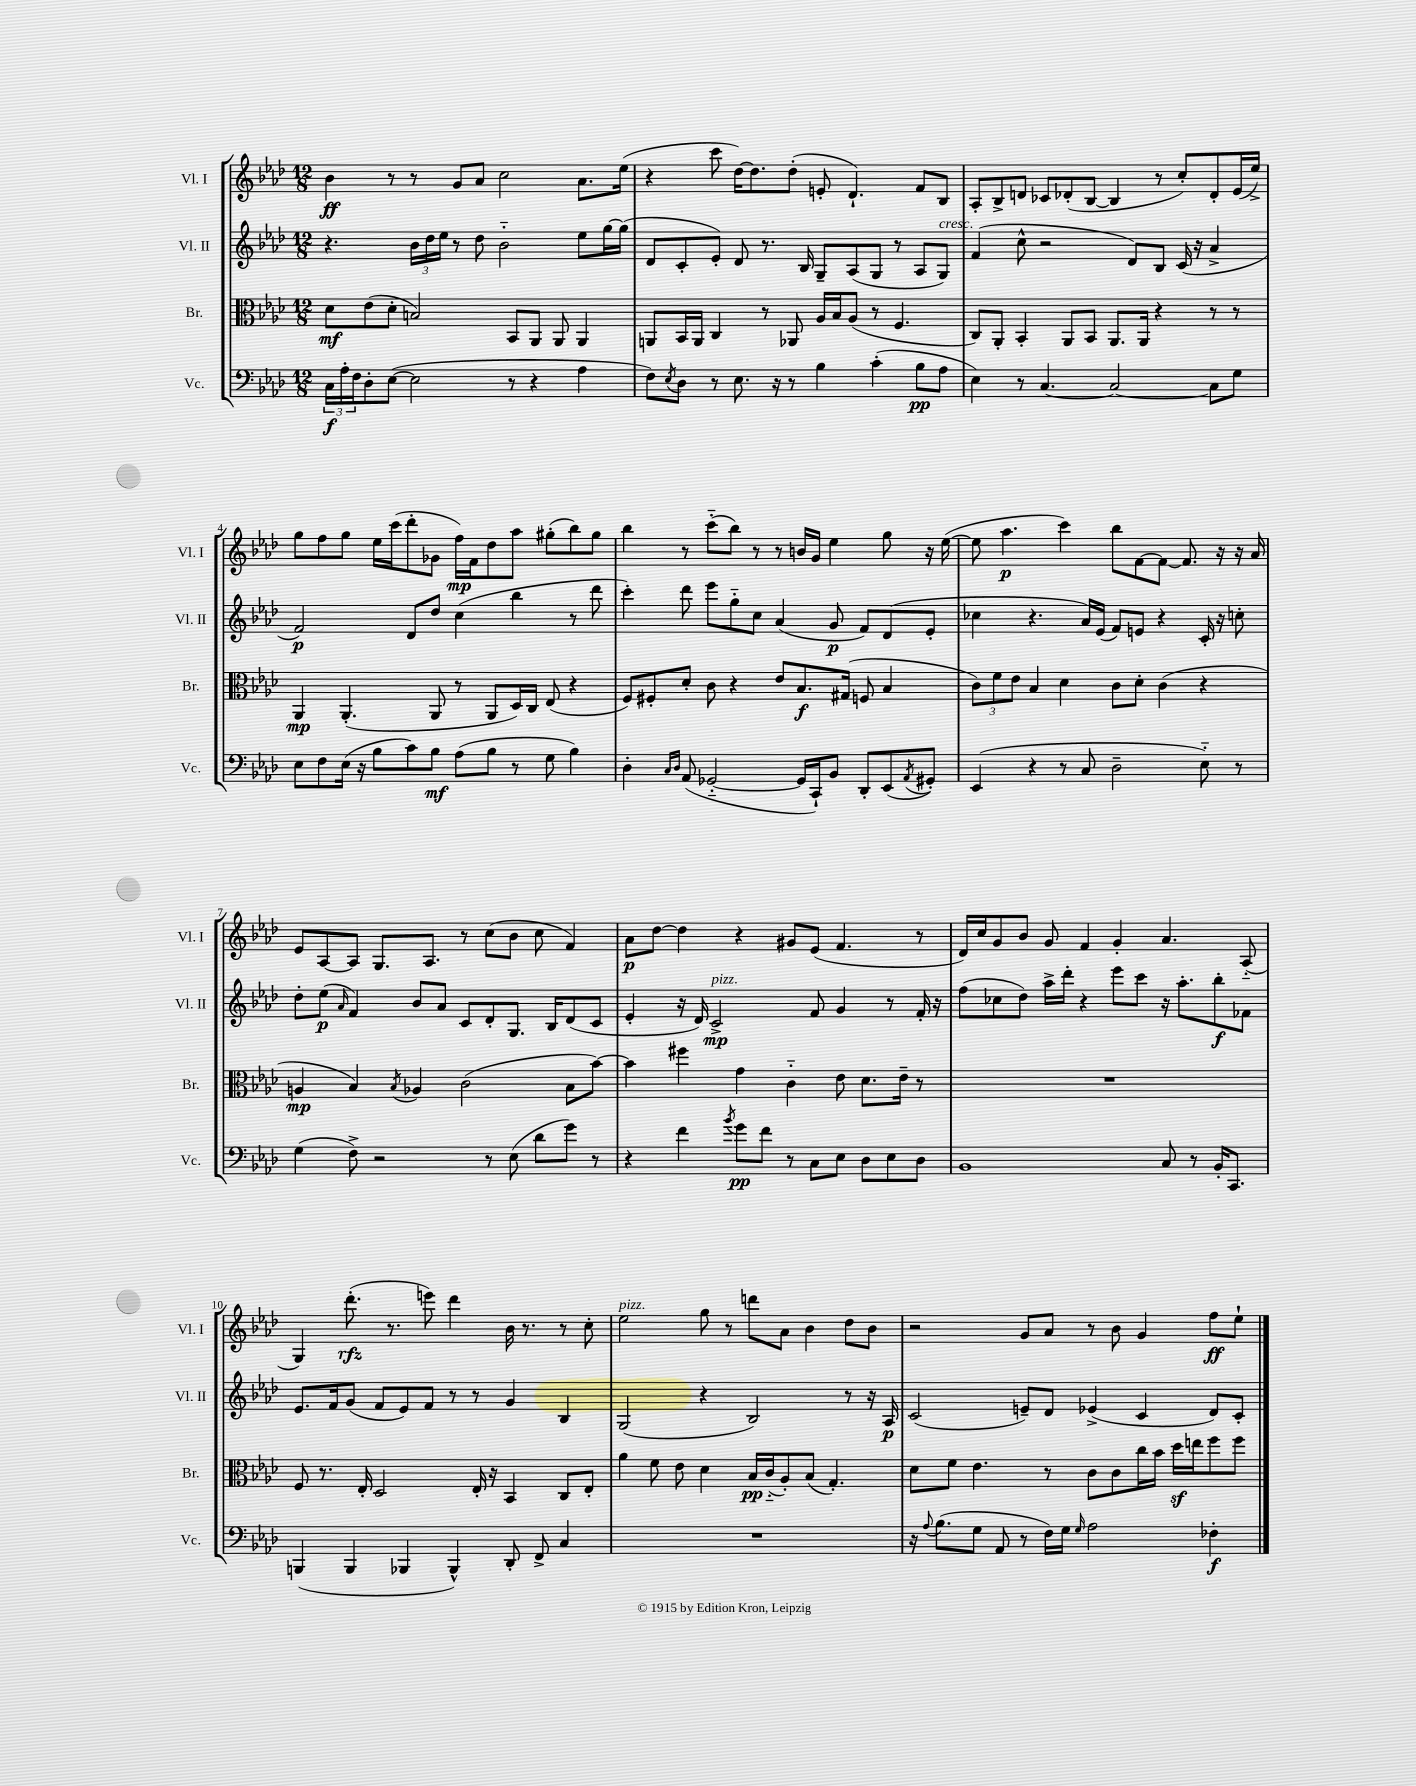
<<
\new StaffGroup <<
\new Staff = "s0" \with { instrumentName = "Vl. I" shortInstrumentName = "Vl. I" } {
    \clef treble \key aes \major \numericTimeSignature \time 12/8
    bes'4\ff r8 r8 g'8 aes'8 c''2 aes'8. ees''16( |
    r4 c'''8 des''16~) des''8. des''8-.( e'8-. des'4.-!) f'8 bes8 |
    aes8-. bes8-> d'8 ces'8 des'8-.( bes8~ bes4 r8 c''8-.) des'8-. ees'16( ees''16->) |
    g''8 f''8 g''8 ees''16 c'''16( des'''8-. ges'8 f''16\mp) f'16 des''8 aes''8 gis''8-.( bes''8) gis''8 |
    bes''4 r8 c'''8-_( bes''8) r8 r8 b'16 g'16 ees''4 g''8 r16 ees''16~( |
    ees''8 aes''4.\p c'''4) bes''8 f'8~ f'8~ f'8. r16 r16 aes'16 |
    ees'8 aes8~ aes8 g8. aes8. r8 c''8( bes'8 c''8 f'4) |
    aes'8\p des''8~ des''4 r4 gis'8 ees'8( f'4. r8 |
    des'16) c''16 g'8 bes'8 g'8 f'4 g'4-. aes'4. aes8-_( |
    g4) des'''8.-.\rfz( r8. e'''8) des'''4 bes'16 r8. r8 c''8-. |
    ees''2^\markup { \italic "pizz." } g''8 r8 d'''8 aes'8 bes'4 des''8 bes'8 |
    r2 g'8 aes'8 r8 bes'8 g'4 f''8\ff ees''8-! \bar "|." |
}
\new Staff = "s1" \with { instrumentName = "Vl. II" shortInstrumentName = "Vl. II" } {
    \clef treble \key aes \major \numericTimeSignature \time 12/8
    r4. \tuplet 3/2 { bes'16 des''16 ees''16 } r8 des''8 bes'2-_ ees''8 g''16~ g''16( |
    des'8 c'8-. ees'8-.) des'8 r8. bes16 g8-- aes8( g8 r8 aes8 g8^\markup { \italic "cresc." }) |
    f'4( c''8-^ r2 des'8) bes8 c'16( r16 aes'4-> |
    f'2\p) des'8 des''8 c''4( bes''4 r8 des'''8 |
    c'''4-.) des'''8 ees'''8 g''8-_ c''8 aes'4( g'8\p f'8) des'8( ees'8-. |
    ces''4 r4. aes'16) ees'16( f'8) e'8 r4 c'16-. r16 c''8-. |
    des''8-. ees''8\p( \grace { aes'16 } f'4) bes'8 aes'8 c'8 des'8-. g8. bes16 des'8( c'8 |
    ees'4-. r16 des'16) c'2->\mp^\markup { \italic "pizz." } f'8 g'4 r8 f'16-. r16 |
    f''8( ces''8 des''8) aes''16-> des'''16-. r4 ees'''8 c'''8 r16 aes''8.-. bes''8-.\f fes'8 |
    ees'8. f'16 g'8( f'8 ees'8) f'8 r8 r8 g'4 bes4 |
    g2( r4 bes2) r8 r16 aes16\p |
    c'2( e'8--) des'8 ees'4->( c'4 des'8) c'8-. \bar "|." |
}
\new Staff = "s2" \with { instrumentName = "Br." shortInstrumentName = "Br." } {
    \clef alto \key aes \major \numericTimeSignature \time 12/8
    des'8\mf ees'8( des'8-. b2) bes,8 aes,8 aes,8 aes,4 |
    a,8 bes,16 a,16 c4 r8 aes,8 aes16 bes16 aes8( r8 f4. |
    c8) aes,8-. bes,4-. aes,8 bes,8 aes,8. aes,16 r4 r8 r8 |
    aes,4\mp aes,4.-.( aes,8 r8 aes,8 des16) c16 ees8( r4 |
    f8) fis8-. des'8-. c'8 r4 ees'8 bes8.\f gis16( f8 bes4 |
    \tuplet 3/2 { c'8) f'8 ees'8 } bes4 des'4 c'8 des'8-. c'4( r4 |
    a4\mp bes4) \acciaccatura { bes8 } aes4 c'2( bes8 bes'8~) |
    bes'4 fis''4 g'4 c'4-_ ees'8 des'8. ees'16-- r8 |
    R1. |
    f8 r8. ees16-. des2 ees16-. r16 bes,4 c8 ees8-. |
    aes'4 f'8 ees'8 des'4 bes16\pp c'16-_( aes8-.) bes8( g4.-.) |
    des'8 f'8 ees'4. r8 c'8 c'8 c''16 bes'16 des''16\sf e''16 f''8 f''8 \bar "|." |
}
\new Staff = "s3" \with { instrumentName = "Vc." shortInstrumentName = "Vc." } {
    \clef bass \key aes \major \numericTimeSignature \time 12/8
    \tuplet 3/2 { c16\f aes16-. f16 } des8-. ees8~( ees2 r8 r4 aes4 |
    f8) \acciaccatura { ees8 } des8 r8 ees8. r16 r8 bes4 c'4-.( bes8\pp aes8 |
    ees4) r8 c4.~ c2~ c8 g8 |
    ees8 f8 ees16( r16 bes8 c'8) bes8\mf aes8( bes8 r8 g8 bes4) |
    des4-. \grace { c16 des16 } aes,8( ges,2~-_ ges,16 c,16-!) bes,8 des,8-. ees,8( \acciaccatura { aes,8 } gis,8-.) |
    ees,4( r4 r8 c8 des2-- ees8-_) r8 |
    g4( f8->) r2 r8 ees8( des'8 g'8) r8 |
    r4 f'4 \acciaccatura { bes'8 } g'8\pp f'8 r8 c8 ees8 des8 ees8 des8 |
    bes,1 c8 r8 bes,16-. c,8. |
    b,,4( b,,4 bes,,4 bes,,4-^) des,8-. f,8-> c4 |
    R1. |
    r16 \appoggiatura { aes8 } bes8.( g8 aes,8 r8 f16) g16 \grace { g16 } aes2 fes4-.\f \bar "|." |
}
>>
>>
